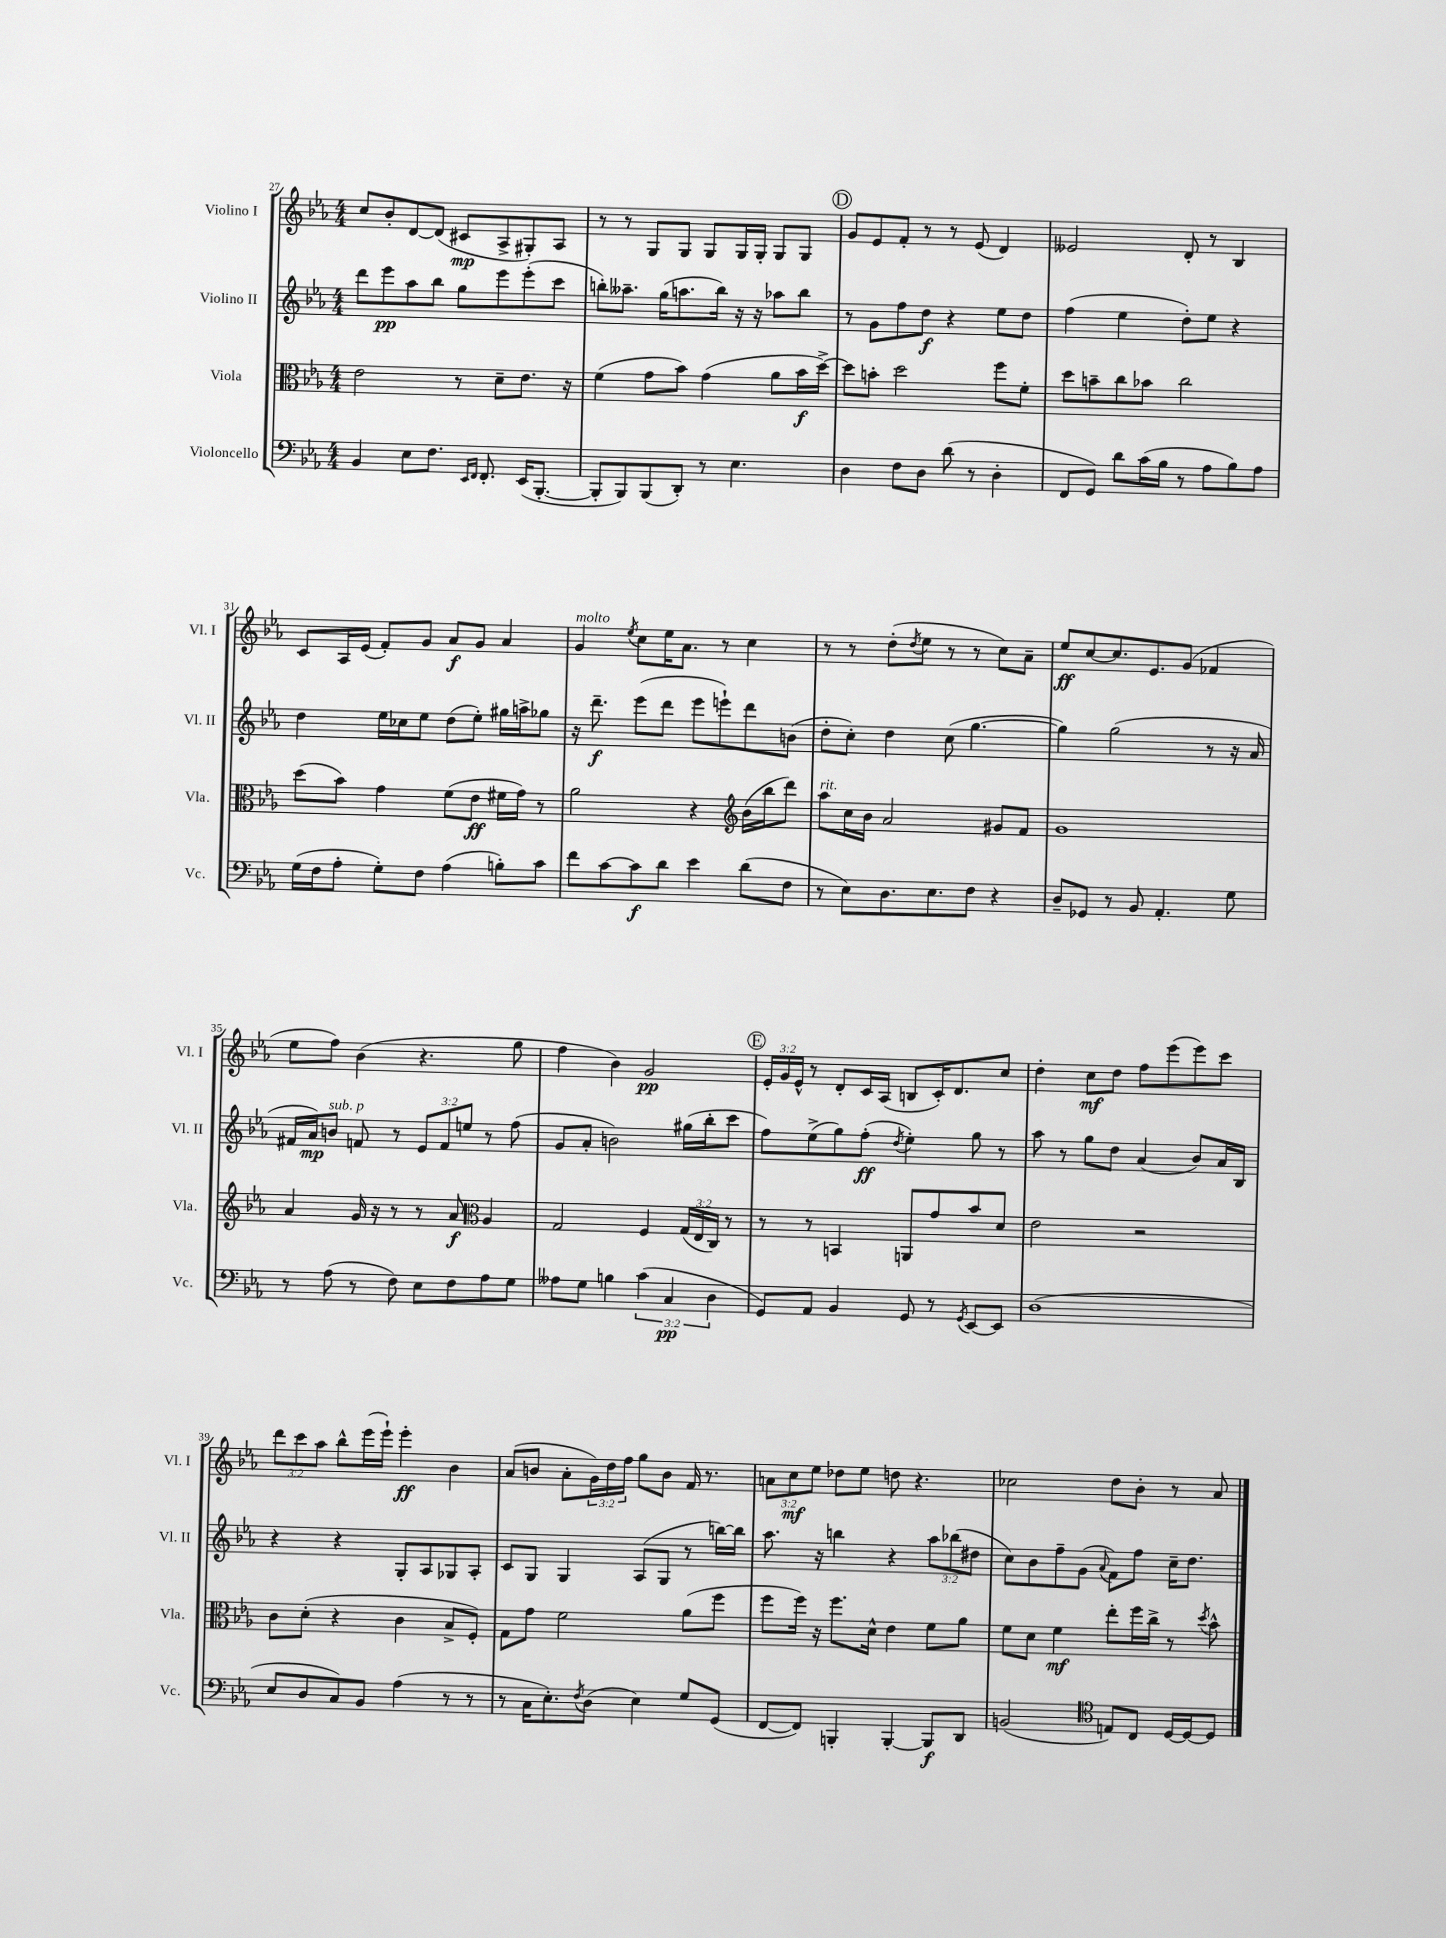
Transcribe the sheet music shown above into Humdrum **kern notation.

**kern	**kern	**kern	**kern
*staff4	*staff3	*staff2	*staff1
*clefF4	*clefC3	*clefG2	*clefG2
*k[b-e-a-]	*k[b-e-a-]	*k[b-e-a-]	*k[b-e-a-]
*M4/4	*M4/4	*M4/4	*M4/4
4BB-/	2e-\	8ddd\L	8cc/L
.	.	8eee-\	8b-'/
8E-\L	.	8aa-\	[8d/
8.F\J	.	8bb-\J	(8d/]J
.	8r	8gg\L	8c#/L
16qqEE-/LL	.	.	.
16qqFF/JJ	.	.	.
8.FF'/	.	.	.
.	8d~\L	8eee-\	8A-^/
(16EE-/LK	8.e-\J	(8eee-'\	8G#'/)
[8.BBB-'/J	.	.	.
.	.	8ccc\J	8A-/J
.	16r	.	.
=	=	=	=
8BBB-'/]L	(4f\	8bb'\L)	8r
8BBB-/)	.	8.aa--~\J	8r
(8BBB-/	8g\L	.	8G/L
.	.	(16gg\LK	.
8DD'/J)	8b-\J)	8.aa\	8G/J
8r	(4g\	.	8G/L
.	.	16bb\Jk)	.
4.E-\	.	16r	16G/L
.	.	16r	16G'/JJ
.	8a-\L	8aa-\L	8G/L
.	16b-\L	8bb\J	8G/J
.	[16dd^\JJ)	.	.
=	=	=	=
4D\	8dd\]L	8r	8g/L
.	8b'\J	8g\L	8e-/
8F\L	2dd\	8ff\	8f'/J
8D\J	.	8dd\J	8r
(8d\	.	4r	8r
8r	.	.	(8e-/
4D'\	8ff\L	8ee-\L	4d/)
.	8f'\J	8dd\J	.
=	=	=	=
8FF/L	8dd\L	(4ff\	2e--/
8GG/J)	8b~\	.	.
8d\L	8cc\	4ee-\	.
(16c\L	8b-\J	.	.
16B-\JJ	.	.	.
8r	2cc\	8dd'\L)	8d'/
8A-\L	.	8ee-\J	8r
8B-\)	.	4r	4B-/
8A-\J	.	.	.
=	=	=	=
(16G\LL	(8dd\L	4dd\	8c/L
16F\J	.	.	.
8A-'\J	8b-\J)	.	16A-/L
.	.	.	(16e-/JJ
8G'\L)	4g\	16ee-\LL	8f'/L)
.	.	16cc-\J	.
8F\J	.	8ee-\J	8g/J
(4A-\	(8f\L	(8dd\L	8a-/L
.	8e-\J	8ee-'\J)	8g/J
8B'\L)	16f#\LL	16gg#\LL	4a-/
.	16g\JJ)	16aa^\J	.
8c\J	8r	8gg-\J	.
=	=	=	=
8f\L	2a-\	16r	4g/
.	.	8.ddd~\	.
[8c\	.	.	.
.	.	.	8qee-/
8c\]	.	(8eee-\L	8cc\L
8d\J	.	8ddd\J	16ee-\K
.	.	.	8.a-\J
4e-\	4r	8eee-\L	.
.	.	8eee`\)	8r
*	*clefG2	*	*
(8d\L	(16b-\LL	8ddd\	4cc\
.	16bb-\J	.	.
8F\J	8ddd\J)	(8b\J	.
=	=	=	=
8r	8aa-\L	8dd'\L	8r
8E-\L)	16cc\L	8cc'\J)	8r
.	16b-\JJ	.	.
8.D\	2a-/	4dd\	(8dd'\L
.	.	.	8qdd/
.	.	.	8ee-\J
8.E-\	.	.	.
.	.	(8cc\	8r
8F\J	.	[4.gg\	8r
4r	8g#/L	.	8cc\L)
.	8f/J	.	8a-~\J
=	=	=	=
8D~/L	1g	4gg\])	8ee-/L
8GG-/J	.	.	[8cc/
8r	.	(2gg\	8.cc/]
8BB-/	.	.	.
.	.	.	8.e-/
4.AA-'/	.	.	.
.	.	.	(8g/J
.	.	8r	4f-/
8G\	.	16r	.
.	.	16a-/	.
=	=	=	=
8r	4a-/	16f#/LL	8ee-\L
.	.	16a-/J)	.
(8A-\	.	8b/J	8ff\J)
8r	16g/	8f/	(4b-\
.	16r	.	.
8F\)	8r	8r	.
8E-\L	8r	12e-/L	4.r
.	.	12f/	.
8F\	8a-/	.	.
.	.	12ee/J	.
*	*clefC3	*	*
8A-\	4A-/	8r	.
8G\J	.	(8ff\	8gg\
=	=	=	=
8A--\L	2G/	8g/L	4ff\
8G\J	.	8a-'/J	.
4B\	.	2b\)	4b-\)
(6c\	4F/	.	2g/
6C/	.	.	.
.	(24G/LL	(16gg#\LL	.
.	24E-/	.	.
.	.	16bb-'\J	.
6D\	24C/JJ)	.	.
.	8r	8ccc\J	.
=	=	=	=
8GG/L)	8r	8ff\L)	24e-'/LL
.	.	.	24g/
.	.	.	24e-^^/JJ
8AA-/J	8r	(8ee-^\	8r
4BB-/	4BB/	8gg\)	8d'/L
.	.	(8ff'\J	16c/L
.	.	.	(16A-/JJ
.	.	8qdd/	.
8GG/	8AA/L	4ee-'\)	8B/L
8r	8g/	.	16c'/K)
.	.	.	8.d/
8qGG/	.	.	.
[8EE-/L	8b-/	8gg\	.
8EE-/]J	8d/J	8r	8cc/J
=	=	=	=
(1D	2e-\	8aa-\	4dd'\
.	.	8r	.
.	.	8gg\L	8cc\L
.	.	8dd\J	8dd\J
.	2r	(4a-/	8ff\L
.	.	.	(8eee-\
.	.	8b-/L)	8eee-\)
.	.	16a-/L	8ccc\J
.	.	16B-/JJ	.
=	=	=	=
8E-/L	8c\L	4r	12ddd\L
.	.	.	12ccc\
8D/	(8d'\J	.	.
.	.	.	12aa-\J
8C/)	4r	4r	8bb-^^\L
8BB-/J	.	.	(16eee-\L
.	.	.	16eee-`\JJ)
(4A-\	4c\	8G'/L	4eee-'\
.	.	8A-/	.
8r	8B-^/L	8G-/	4b-\
8r	8F'/J)	8A-'/J	.
=	=	=	=
8r	8G\L	8c/L	(8a-/L
16C\LK	8g\J	8G/J	8b/J
8.E-'\)	.	.	.
.	2f\	4G/	8a-'\L
8qF/	.	.	.
(8D\J	.	.	24g\L)
.	.	.	24dd\
.	.	.	24ff\JJ
4E-\)	.	(8A-/L	8gg\L
.	.	8G/J	8b\J
8G/L	(8a-\L	8r	16f/
.	.	.	8.r
(8GG/J	8ff\J	[16bb\LL)	.
.	.	16bb\]JJ	.
=	=	=	=
[8FF/L	8ff\L	8.aa-\	12a\L
.	.	.	12cc\
8FF/]J)	16ff\Jk)	.	.
.	.	.	12ee-\J
.	16r	16r	.
4BBB'/	8.ff\L	4bb\	8dd-\L
.	.	.	8ee-\J
.	16d^^\Jk	.	.
[4BBB'/	4e-\	4r	8dd\
.	.	.	4.r
8BBB/]L	8f\L	12aa-\L	.
.	.	(12bb-\	.
8DD/J	8a-\J	.	.
.	.	12dd#\J	.
=	=	=	=
(2BB/	8f\L	8cc\L)	2cc-\
.	8d\J	8b-\	.
.	4f\	8ff~\	.
.	.	(8g\J	.
*clefC4	*	*	*
.	.	8qqa-/	.
8E/L)	8ee-'\L	8f\L)	8dd\L
8C/J	16ff\L	8ff\J	8b-'\J
.	16cc^\JJ	.	.
[16D/LL	8r	16cc~\LK	8r
16D/_J	.	8.dd\J	.
.	8qdd/	.	.
8D/]J	8b-^^\	.	8a-/
==	==	==	==
*-	*-	*-	*-
